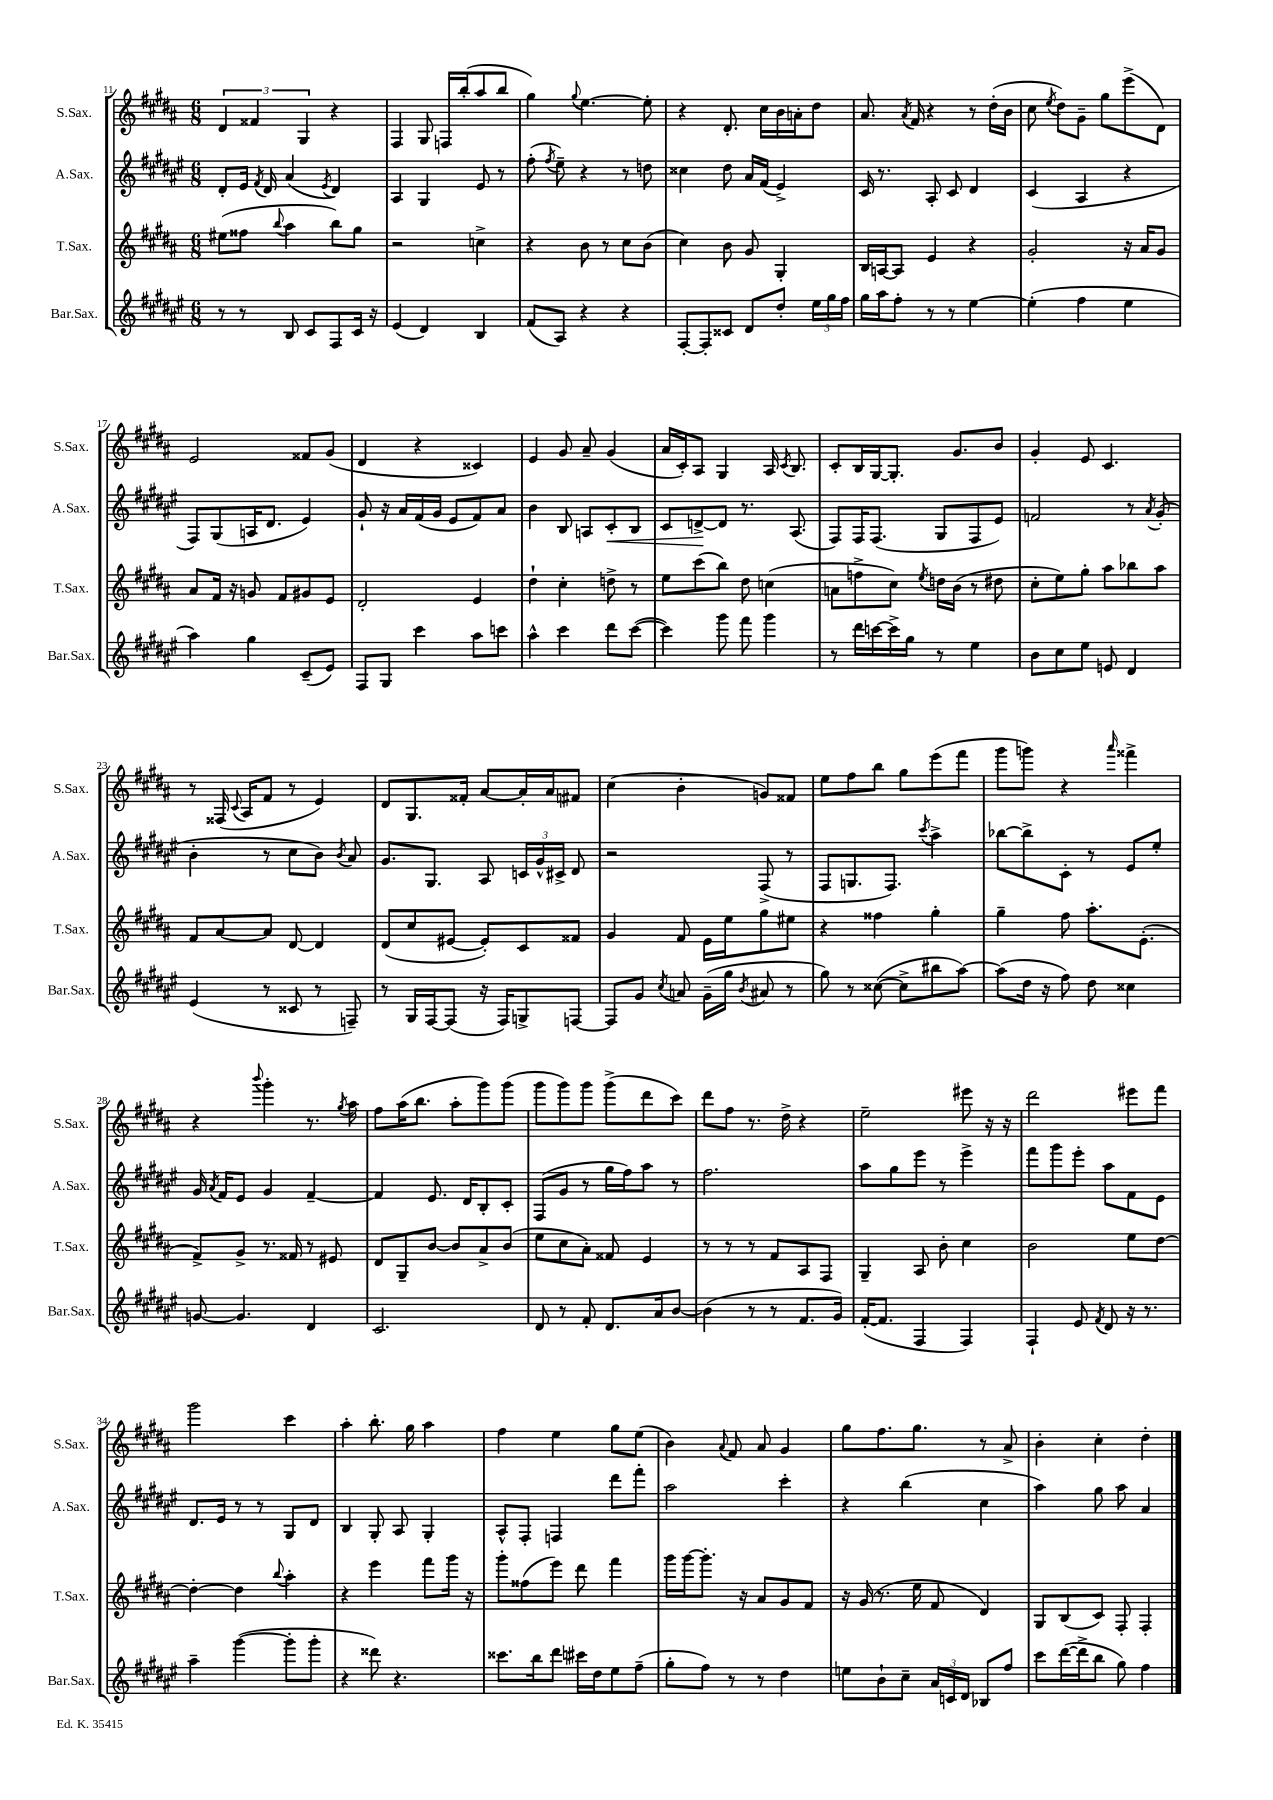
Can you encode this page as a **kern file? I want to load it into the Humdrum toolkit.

**kern	**kern	**kern	**kern
*staff4	*staff3	*staff2	*staff1
*clefG2	*clefG2	*clefG2	*clefG2
*k[f#c#g#d#a#e#]	*k[f#c#g#d#a#]	*k[f#c#g#d#a#e#]	*k[f#c#g#d#a#]
*M6/8	*M6/8	*M6/8	*M6/8
8r	(8ee#	8d#'	6d#
8r	8ff##	16e#	.
.	.	.	6f##
.	.	8qf#	.
.	.	16d#	.
.	8qqbb	.	.
8B	4aa#	(4a#	.
.	.	.	6G#
8c#	.	.	.
.	.	8qe#	.
8F#	8bb)	4d#)	4r
16c#	8gg#	.	.
16r	.	.	.
=	=	=	=
(4e#	2r	4A#	4F#
4d#)	.	4G#	8G#
.	.	.	16F
.	.	.	(16bb'
4B	4cc^	8e#	8aa#
.	.	8r	8bb
=	=	=	=
(8f#	4r	(8ff#'	4gg#)
.	.	8qff#	.
8A#)	.	8ee#~)	.
.	.	.	8qqgg#
4r	8b	4r	[4.ee
.	8r	.	.
4r	8cc#	8r	.
.	(8b	8dd	8ee']
=	=	=	=
[8F#'	4cc#)	4cc##	4r
8F#']	.	.	.
8c##	8b	8dd#	8.d#'
8d#	8g#	16a#	.
.	.	(16f#	16cc#
8dd#'	4G#'	4e#^)	16b
.	.	.	16a'
24ee#	.	.	8dd#
24gg#	.	.	.
24ff#	.	.	.
=	=	=	=
16gg#	16B	16c#	8.a#
16aa#	[16A	8.r	.
8ff#'	8A]	.	.
.	.	.	8qa#
.	.	.	16f#
8r	4e	8A#'	4r
8r	.	8c#	.
[4ee#	4r	4d#	8r
.	.	.	(16dd#'
.	.	.	16b
=	=	=	=
(4ee#']	2g#'	(4c#	8cc#
.	.	.	8qee
.	.	.	8dd#)
4ff#	.	4A#	8g#~
.	.	.	8gg#
4ee#	16r	4r	(8eee^
.	16a#	.	.
.	8g#	.	8d#)
=	=	=	=
4aa#)	8a#	8F#)	2e
.	16f#	(8G#	.
.	16r	.	.
4gg#	8g	16A	.
.	.	8.d#	.
.	8f#	.	.
(8c#~	8g#	4e#)	8f##
8e#)	8e	.	(8g#
=	=	=	=
8F#	2d#'	8g#`	4d#
8G#	.	16r	.
.	.	16a#	.
4ccc#	.	(16f#	4r
.	.	16g#	.
.	.	8e#	.
8aa#	4e	8f#)	4c##)
8ccc	.	8a#	.
=	=	=	=
4aa#^^	4dd#`	4b	4e
4ccc#	4cc#'	8B	8g#
.	.	8A	8a#~
8ddd#	8dd^	8c#'	(4g#
([8ccc#	8r	8B	.
=	=	=	=
4ccc#])	8ee	8c#	16a#
.	.	.	16c#')
.	(8ccc#	[8d^	8A#
8ggg#	8bb)	8d]	4G#
8fff#	8dd#	8.r	.
4ggg#	(4cc	.	16A#
.	.	.	8qc#
.	.	(8.A#	8.B
=	=	=	=
8r	8a	8F#)	8c#'
16ddd#	8ff^	16F#	16B
[16ccc	.	(8.F#	[16G#
16ccc^]	8cc#)	.	8.G#']
16gg#	.	.	.
.	8qee	.	.
8r	16dd	8G#	.
.	(16b	.	8.g#
4ee#	8r	8F#	.
.	8dd#	8e#)	8b
=	=	=	=
8b	8cc#'	2f	4g#'
8cc#	8ee)	.	.
8ee#	8gg#'	.	8e
8e	8aa#	.	4.c#
4d#	8bb-	8r	.
.	.	8qa#	.
.	8aa#	(8g#'	.
=	=	=	=
(4e#	8f#	4b'	8r
.	[8a#	.	(16F##
.	.	.	8qqc#
.	.	.	16A#
8r	8a#]	8r	8f#
8c##	[8d#	8cc#	8r
8r	4d#]	8b)	4e)
.	.	8qb	.
8F~)	.	8a#	.
=	=	=	=
8r	(8d#	8.g#	8d#
16G#	8cc#	.	8.G#
[16F#	.	8.G#	.
(8F#]	[8e#	.	.
.	.	.	16f##'
16r	8e#'])	8A#	[8a#
16F#)	.	.	.
8G^	8c#	24c	16a#']
.	.	24g#^^	.
.	.	.	16a#
.	.	24c#^	.
[8F	8f##	8d#	8f#
=	=	=	=
8F]	4g#	2r	(4cc#
8g#	.	.	.
8qcc#	.	.	.
8a	8f#	.	4b'
(16g#~	16e	.	.
16gg#	16ee	.	.
8qb	.	.	.
8a#	8gg#	(8F#^	8g)
8r	8ee#	8r	8f##
=	=	=	=
8gg#)	4r	8F#	8ee
8r	.	8.G	8ff#
([8cc##	4ff##	.	8bb
.	.	8.F#)	.
8cc##^]	.	.	8gg#
.	.	8qccc#	.
8bb#	4gg#'	4aa#^	(8eee
[8aa#)	.	.	8fff#
=	=	=	=
(8aa#]	4gg#~	[8bb-	8ggg#
16dd#	.	8bb-^]	8ggg)
16r	.	.	.
8ff#)	8ff#	8c#'	4r
8dd#	8.aa#'	8r	.
.	.	.	16qqaaa#
4cc##	.	8e#	4fff##^
.	(8.e'	.	.
.	.	8ee#'	.
=	=	=	=
[8g	8f#^)	16g#	4r
.	.	8qa#	.
.	.	16f#	.
4.g]	8g#^	8e#	.
.	.	.	8qqbbb
.	8.r	4g#	4ggg#'
.	16f##	.	.
4d#	8r	[4f#~	8.r
.	8e#	.	.
.	.	.	8qgg#
.	.	.	16aa#
=	=	=	=
2.c#	8d#	4f#]	8ff#
.	8G#~	.	(16aa#
.	.	.	8.bb
.	[8b	8.e#	.
.	8b]	.	8aa#'
.	.	16d#	.
.	8a#^	8B'	8ggg#)
.	(8b	8c#'	(8ggg#
=	=	=	=
8d#	8ee	(8F#	8ggg#
8r	8cc#	8g#	8ggg#)
8f#'	8a#')	8r	8ggg#
8.d#	8f##	16gg#	(8ggg#^
.	.	16ff#)	.
.	4e	8aa#	8ddd#
16a#	.	.	.
[8b	.	8r	8ccc#)
=	=	=	=
(4b]	8r	2.ff#	8ddd#
.	8r	.	8ff#
8r	8r	.	8.r
8r	8f#	.	.
.	.	.	16dd#^
8.f#	8A#	.	4r
.	8F#	.	.
16g#)	.	.	.
=	=	=	=
([16f#'	4G#~	8aa#	2ee~
8.f#]	.	.	.
.	.	8gg#	.
4F#	8A#	8eee#	.
.	8b'	8r	.
4F#)	4cc#	4eee#^	8eee#
.	.	.	16r
.	.	.	16r
=	=	=	=
4F#`	2b	8fff#	2ddd#
.	.	8ggg#	.
8e#	.	8eee#'	.
8qf#	.	.	.
8d#	.	8aa#	.
16r	8ee	8f#	8eee#
8.r	.	.	.
.	[8dd#	8e#	8fff#
=	=	=	=
4aa#~	4dd#'_	8.d#	2ggg#
.	.	16e#	.
([4ggg#	4dd#]	8r	.
.	.	8r	.
.	8qqbb	.	.
8ggg#']	4aa#'	8G#	4ccc#
8ggg#'	.	8d#	.
=	=	=	=
4r	4r	4B	4aa#'
8ddd##)	4eee	8G#'	8.bb'
4.r	.	8A#	.
.	.	.	16gg#
.	8fff#	4G#'	4aa#
.	16ggg#	.	.
.	16r	.	.
=	=	=	=
8.ccc##	8ggg#'	8A#^^	4ff#
.	(8ff##	8F#'	.
16bb	.	.	.
8ddd#	8eee)	4F	4ee
16ccc#	8ddd#	.	.
16dd#	.	.	.
8ee#	4fff#	8ddd#	8gg#
(8ff#~	.	8fff#'	(8ee
=	=	=	=
8gg#'	16ggg#	2aa#	4b)
.	[16ggg#	.	.
8ff#)	8.ggg#']	.	.
.	.	.	8qqa#
8r	.	.	8f#
.	16r	.	.
8r	8a#	.	8a#
4dd#	8g#	4ccc#'	4g#
.	8f#	.	.
=	=	=	=
8ee	16r	4r	8gg#
.	(16g#	.	.
8b`	8.r	.	8.ff#
8cc#~	.	(4bb	.
.	16ee	.	8.gg#
24a#	8f#	.	.
24c	.	.	.
24d#	.	.	.
8B-	4d#)	4cc#	8r
8ff#	.	.	8a#^
=	=	=	=
8ccc#	8G#	4aa#)	4b'
([16ddd#	(8B	.	.
16ddd#^]	.	.	.
8bb	8c#)	8gg#	4cc#'
8gg#)	8F#'	8aa#	.
4ff#	4F#'	4a#	4dd#'
==	==	==	==
*-	*-	*-	*-
